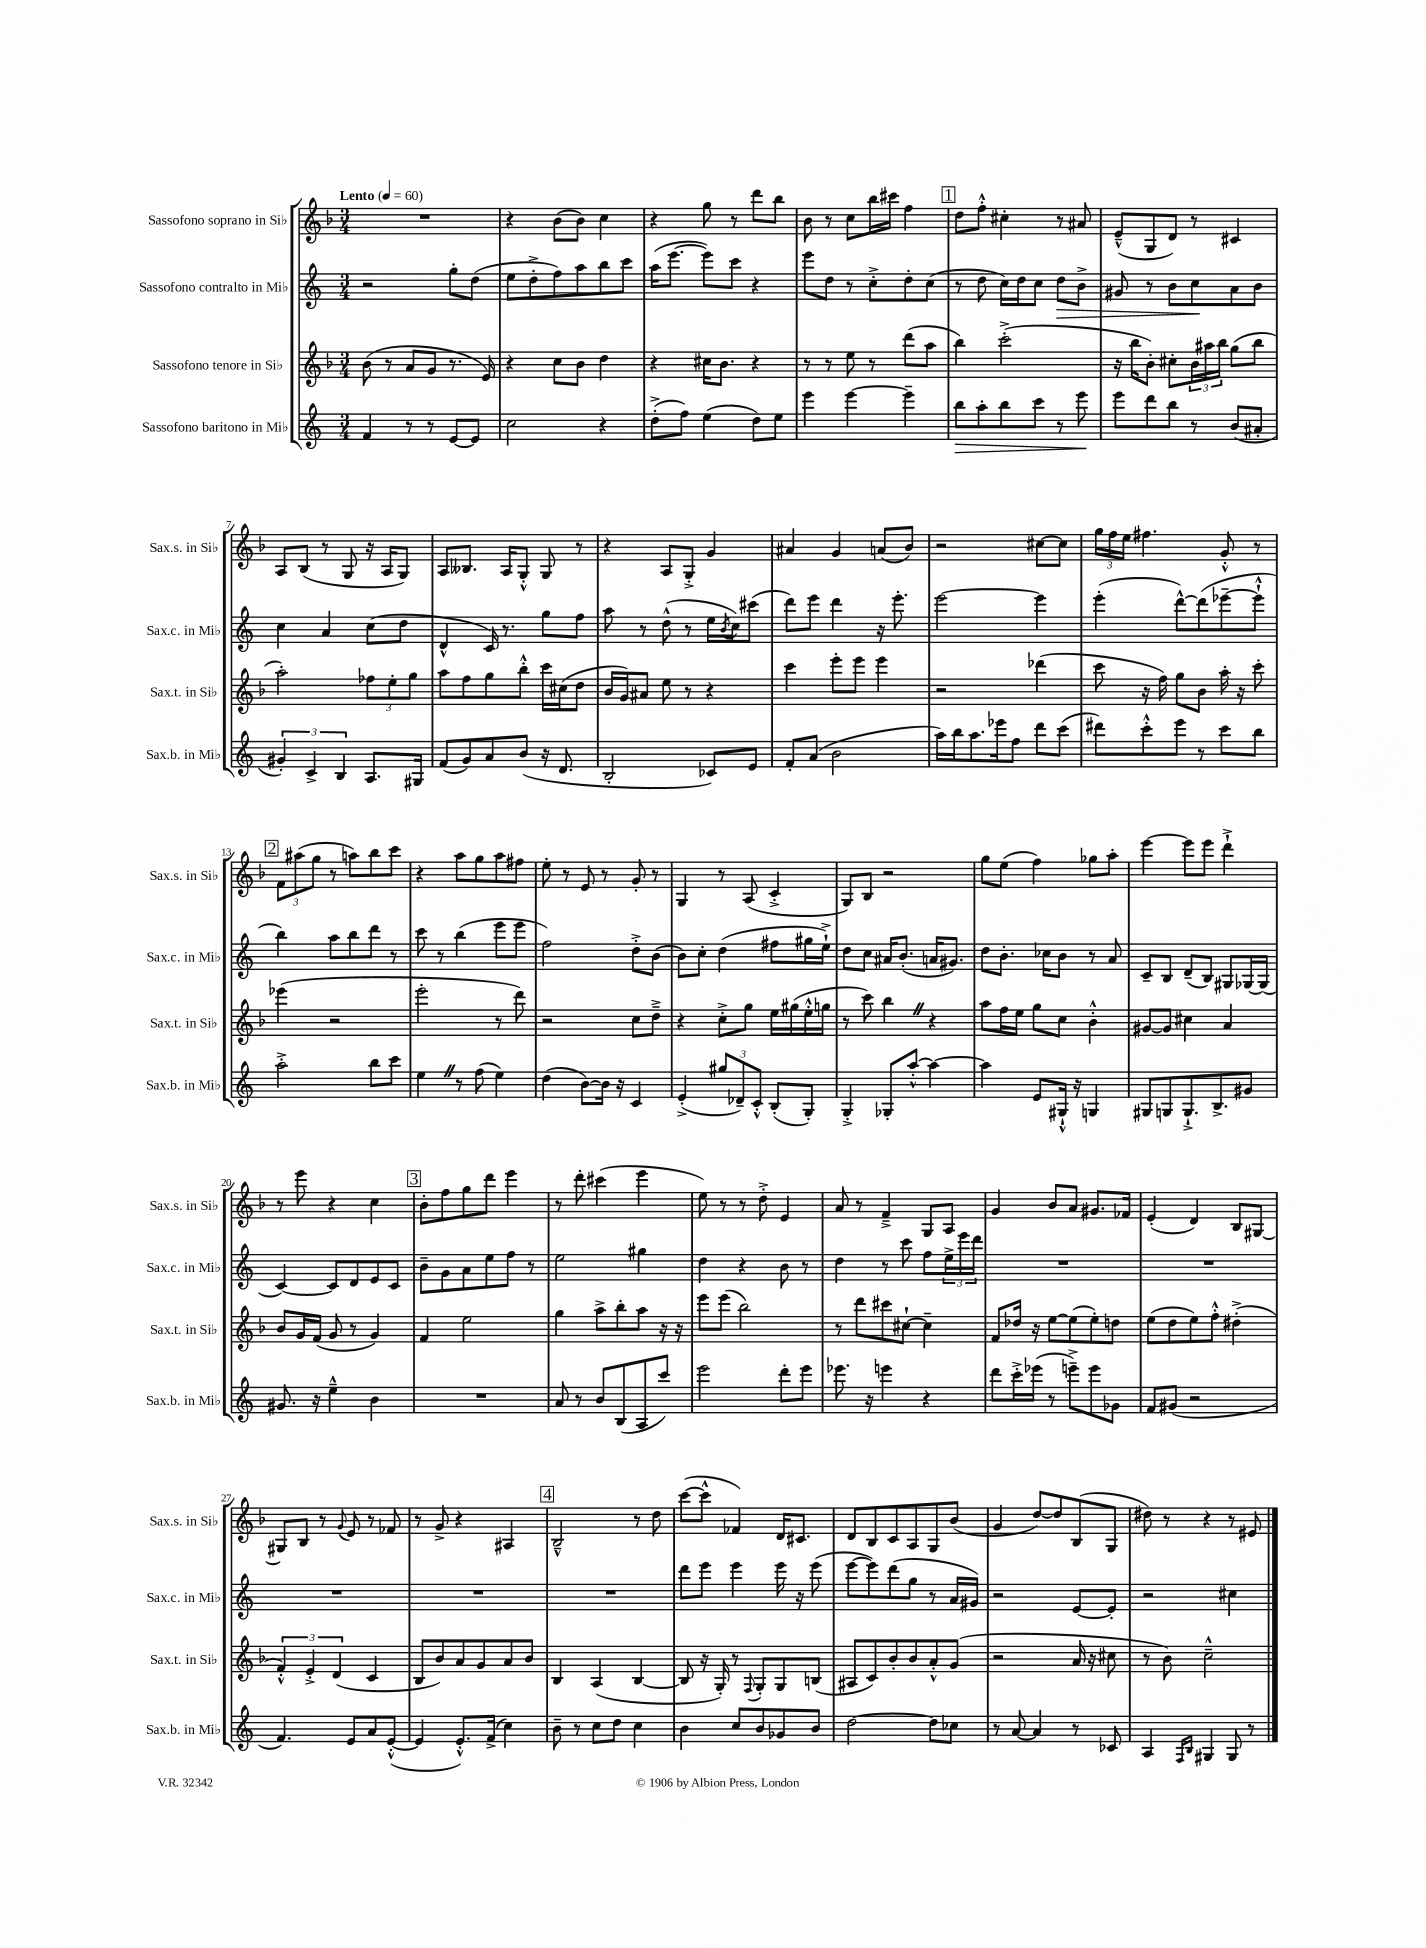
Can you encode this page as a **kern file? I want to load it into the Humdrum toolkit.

**kern	**kern	**kern	**kern
*staff4	*staff3	*staff2	*staff1
*clefG2	*clefG2	*clefG2	*clefG2
*k[]	*k[b-]	*k[]	*k[b-]
*M3/4	*M3/4	*M3/4	*M3/4
*MM60	*MM60	*MM60	*MM60
4f	(8b-	2r	2.r
.	8r	.	.
8r	8a	.	.
8r	8g	.	.
[8e	8.r	8gg'	.
8e]	.	(8dd	.
.	16e)	.	.
=	=	=	=
2cc	4r	8ee	4r
.	.	8dd'^	.
.	8cc	8ff)	(8b-
.	8b-	8aa	8b-)
4r	4dd	8bb	4cc
.	.	8ccc	.
=	=	=	=
(8dd'^	4r	(16aa	4r
.	.	[8.eee	.
8ff)	.	.	.
(4ee	16cc#	8eee])	8gg
.	8.b-	.	.
.	.	8ccc	8r
8dd)	4r	4r	8ddd
8ee	.	.	8bb-
=	=	=	=
4eee	8r	8eee	8b-
.	8r	8dd	8r
[4eee	8ee	8r	8cc
.	8r	8cc'^	16bb-
.	.	.	16ccc#
4eee~]	(8ddd	8dd'	4ff
.	8aa	(8cc	.
=	=	=	=
8bb	4bb-)	8r	8dd
8aa'	.	8dd	8ff'^^
8bb	(2ccc'^	16cc)	4cc#'
.	.	16dd	.
8ccc	.	8cc	.
8r	.	8dd	8r
8eee	.	8b^	8a#
=	=	=	=
8eee	16r	8g#	(8e~^^
.	16bb-	.	.
8ddd	8b-')	8r	8G
8bb	8cc#'	8b	8d)
8r	24b-	8cc	8r
.	24aa#	.	.
.	24bb-	.	.
(8b	(8gg	8a	4c#
8a#'	8bb-	8b	.
=	=	=	=
6g#')	2aa')	4cc	8A
.	.	.	(8B-
6c^	.	.	.
.	.	4a	8r
6B	.	.	.
.	.	.	8G
8.A	12ff-	(8cc	16r
.	.	.	16A
.	12ee'	.	.
.	.	8dd	8G)
.	12gg	.	.
16G#	.	.	.
=	=	=	=
(8f	8aa	4d^^	8A
8g)	8ff	.	8.B--
8a	8gg	16c)	.
.	.	8.r	16A
(8b	8bb-'^^	.	8G'^^
16r	16ccc	8gg	8G
8.d	(16cc#	.	.
.	8dd	8ff	8r
=	=	=	=
2B'	16b-	8aa	4r
.	16g)	.	.
.	8a#	8r	.
.	8ee	(8dd^^	8A
.	8r	8r	8G'^
8c-)	4r	16ee	4g
.	.	8qb	.
.	.	16cc)	.
8e	.	(8ccc#	.
=	=	=	=
8f'	4ccc	8ddd)	4a#
(8a	.	8eee	.
2b	8eee'	4ddd	4g
.	8eee	.	.
.	4eee	16r	(8a
.	.	8.eee'	.
.	.	.	8b-)
=	=	=	=
16aa)	2r	[2eee	2r
16bb	.	.	.
8.aa	.	.	.
16eee-	.	.	.
8ff	.	.	.
8ddd	(4ddd-	4eee]	[8cc#
(8ccc	.	.	8cc#]
=	=	=	=
8ddd#)	8ccc	(4eee'	24gg
.	.	.	24ff
.	.	.	24ee
8ccc'^^	16r	.	4.ff#
.	16ff)	.	.
8eee	8gg	[8ddd^^)	.
8r	8b-	(8ddd]	.
8ccc	16aa'	[8eee-~	8g'^^
.	16r	.	.
8bb	8ccc'	8eee-`^^]	8r
=	=	=	=
2aa'^	(4eee-	4bb)	12f
.	.	.	(12aa#
.	.	.	12gg
.	2r	8aa	8r
.	.	8bb	8aa)
8bb	.	8ddd	8bb-
8ccc	.	8r	8ccc
=	=	=	=
4ee	2eee'	8ccc	4r
.	.	8r	.
8r	.	(4bb	8aa
(8ff	.	.	8gg
4ee)	8r	8eee	8aa
.	8ddd)	8eee	8ff#
=	=	=	=
(4dd	2r	2ff)	8ee'
.	.	.	8r
[8b)	.	.	8e
16b]	.	.	8r
16r	.	.	.
4c	8cc	8dd'^	8g'
.	8dd~^	(8b	8r
=	=	=	=
(4e'^	4r	8b)	4G
.	.	8cc'	.
12gg#	8cc'^	(4dd	8r
12d-~)	.	.	.
.	8gg	.	(8A
12c'^^	.	.	.
(8B'	16ee	8ff#	4c'^
.	(16gg#	.	.
8G')	16ee'^^	16gg#	.
.	16gg	16ee`^)	.
=	=	=	=
4G'^	8r	8dd	8G)
.	8ccc)	8cc	8B-
8G-'	4bb-	16a#	2r
.	.	(8.b'	.
[8aa'^^	.	.	.
4aa_	4r	16a	.
.	.	8.g#)	.
=	=	=	=
4aa]	8aa	8dd	8gg
.	16ff	8.b'	(8ee
.	16ee	.	.
8e	8gg	.	4ff)
.	.	16cc-	.
16G#`^^	8cc	8b	.
16r	.	.	.
4G	4b-'^^	8r	8gg-
.	.	8a	8aa'
=	=	=	=
8G#	[8g#	8c~	[4eee
8G	8g#]	8B	.
8.G`^	4cc#	(8d~	8eee]
.	.	8B)	8eee
8.B^	.	.	.
.	4a	8G#	4ddd`^
8g#	.	[16G-	.
.	.	(16G-]	.
=	=	=	=
8.g#	8b-	[4c)	8r
.	16g	.	8eee
16r	(16f	.	.
4ee~^^	8g	8c]	4r
.	8r	8d	.
4b	4g)	8e	4cc
.	.	8c	.
=	=	=	=
2.r	4f	8b~	8b-'
.	.	8g	8ff
.	2ee	8a	8gg
.	.	8ee	8ddd
.	.	8ff	4eee
.	.	8r	.
=	=	=	=
8a	4gg	2ee	8r
8r	.	.	8ddd'
8b	8aa^	.	(4ccc#
(8B	8bb-'	.	.
8A	8aa	4gg#	4eee
8ccc)	16r	.	.
.	16r	.	.
=	=	=	=
2eee	8eee	4dd	8ee)
.	(8eee	.	8r
.	2bb-)	4r	8r
.	.	.	8dd'^
8ddd'	.	8b	4e
8eee	.	8r	.
=	=	=	=
8.eee-	8r	4dd	8a
.	8ddd	.	8r
16r	.	.	.
4eee	8ccc#	8r	4f~^
.	[8cc#`	8ccc	.
4r	4cc#~]	8ff	8G
.	.	24ee^	8A
.	.	24eee	.
.	.	24ddd	.
=	=	=	=
8ddd	8f	2.r	4g
16ccc'^	16dd-	.	.
(16eee-	16r	.	.
8r	[8ee	.	8b-
8eee~^)	(8ee]	.	8a
8eee	8ee')	.	8.g#
8g-	8dd	.	.
.	.	.	16f-
=	=	=	=
8f	(8ee	2.r	(4e'
(8g#	8dd	.	.
2r	8ee)	.	4d)
.	8ff'^^	.	.
.	(4dd#'^	.	8B-
.	.	.	[8G#
=	=	=	=
4.f)	6f'^^)	2.r	8G#]
.	.	.	8B-
.	6e'^	.	.
.	.	.	8r
.	(6d	.	.
.	.	.	8qqg
8e	.	.	8e
8a	4c	.	8r
([8e'^^	.	.	8f-
=	=	=	=
4e]	8B-	2.r	8r
.	8b-)	.	8g^
8.e'^^)	8a	.	4r
.	8g	.	.
(16f^	.	.	.
4cc)	8a	.	4A#
.	8b-	.	.
=	=	=	=
8b~	4B-	2.r	2B-~^^
8r	.	.	.
8cc	(4A	.	.
8dd	.	.	.
4cc	[4B-	.	8r
.	.	.	8dd
=	=	=	=
4b	8B-]	8ddd	([8ccc
.	16r	8eee	8ccc^^]
.	16G')	.	.
8cc	8r	4eee	4f-)
.	8qqF	.	.
8b	8G'	.	.
8g-	8G	16eee	16d
.	.	16r	8.c#
8b	(8B	(8eee	.
=	=	=	=
[2dd	8A#	[8eee	8d
.	8c)	8eee])	8B-
.	8b-'	(8ddd	8c
.	8b-	8gg	8A
8dd]	8a'^^	8r	8G
8cc-	(8g	16a	(8b-
.	.	16g#)	.
=	=	=	=
8r	2r	2r	4g
[8a	.	.	.
4a]	.	.	[8dd)
.	.	.	8dd]
8r	16a	[8e	(8B-
.	16r	.	.
8c-	8cc#	8e']	8G
=	=	=	=
4A	8r	2r	8dd#)
.	8b-)	.	8r
16qqF	.	.	.
16qqB	.	.	.
4G#	2cc~^^	.	4r
8G#	.	4cc#	8r
8r	.	.	8e#
==	==	==	==
*-	*-	*-	*-
